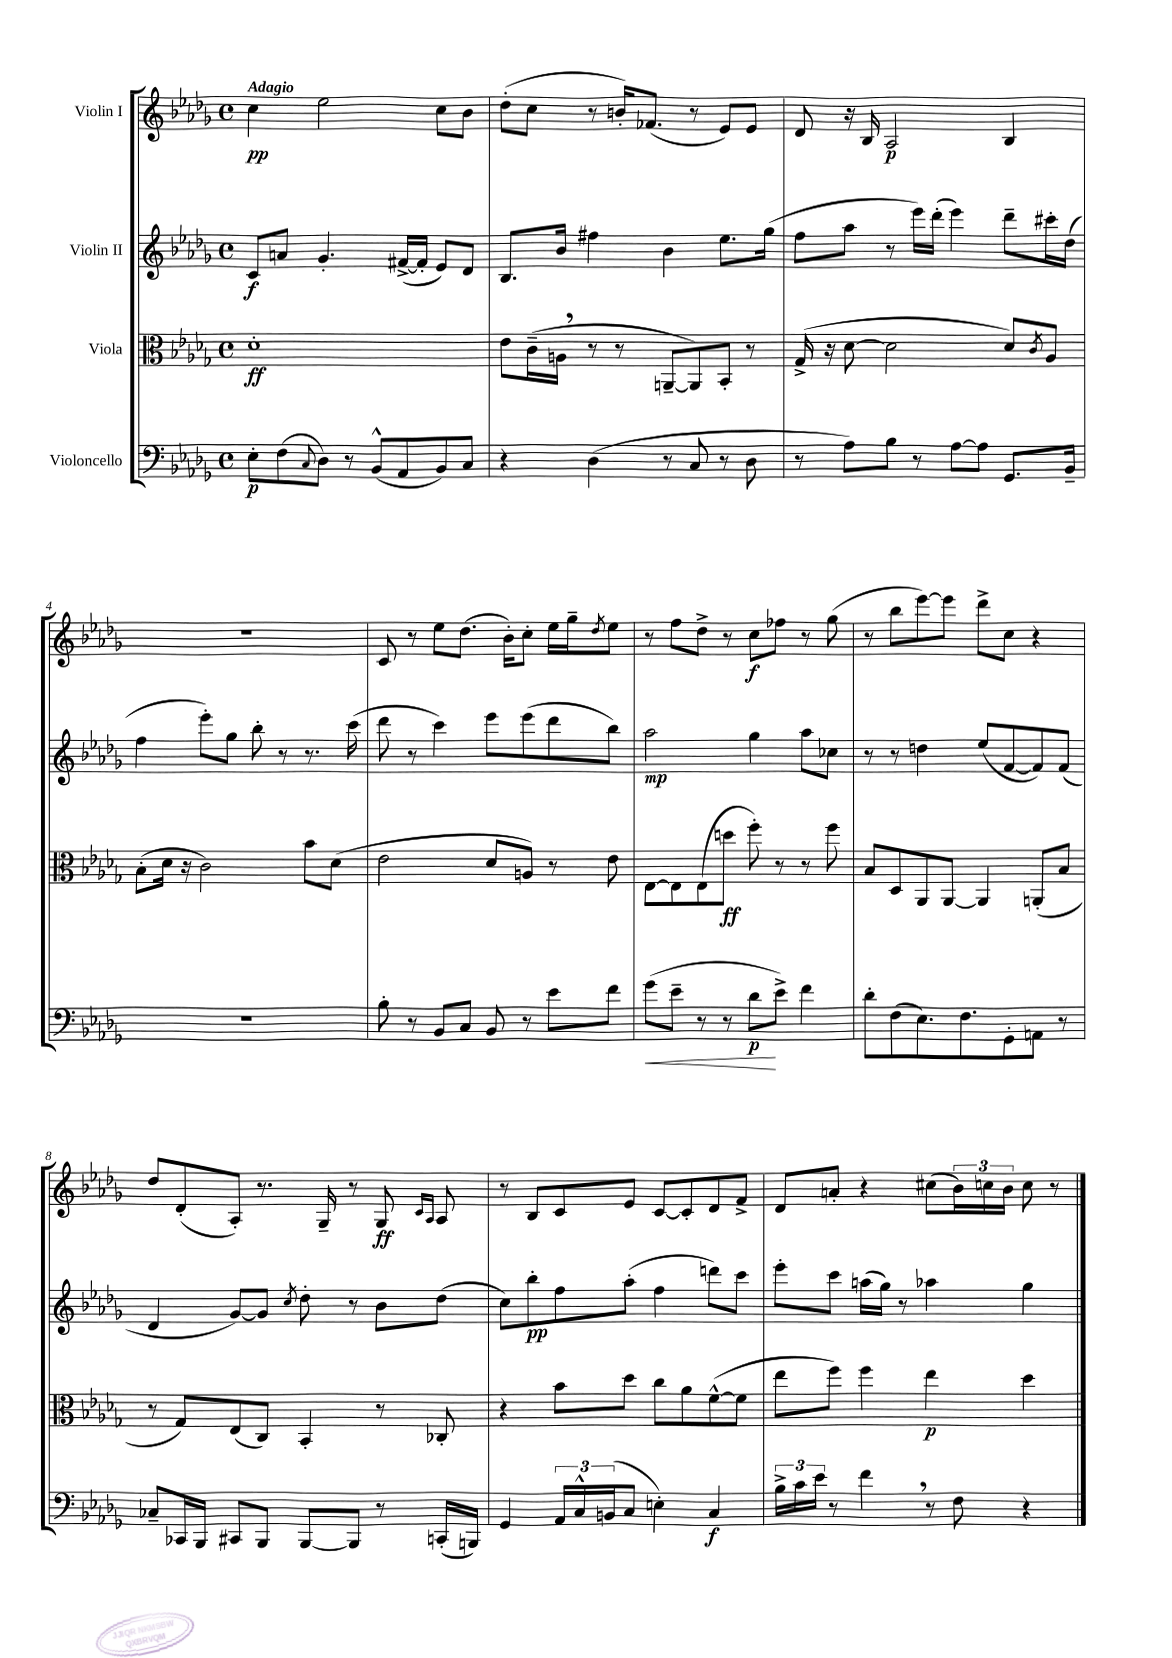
<<
\new StaffGroup <<
\new Staff = "s0" \with { instrumentName = "Violin I" } {
    \clef treble \key des \major \defaultTimeSignature \time 4/4 \tempo "Adagio"
    c''4\pp ees''2 c''8 bes'8 |
    des''8-.( c''8 r8 b'16-.) fes'8.( r8 ees'8) ees'8 |
    des'8 r16 bes16 aes2\p bes4 |
    R1 |
    c'8 r8 ees''8 des''8.( bes'16-.) c''8-. ees''16 ges''16-- \acciaccatura { des''8 } ees''8 |
    r8 f''8 des''8-> r8 c''8\f fes''8 r8 ges''8( |
    r8 bes''8 ees'''8~) ees'''8 des'''8-> c''8 r4 |
    des''8 des'8-.( aes8-.) r8. ges16-- r8 ges8\ff \grace { c'16 aes16 } aes8 |
    r8 bes8 c'8 ees'8 c'8~ c'8-. des'8 f'8-> |
    des'8 a'8-. r4 cis''8( \tuplet 3/2 { bes'16) c''16 bes'16 } c''8 r8 \bar "|." |
}
\new Staff = "s1" \with { instrumentName = "Violin II" } {
    \clef treble \key des \major \defaultTimeSignature \time 4/4
    c'8\f a'8 ges'4.-. fis'16~->( fis'16-. ees'8) des'8 |
    bes8. bes'16 fis''4 bes'4 ees''8. ges''16( |
    f''8 aes''8 r8 ees'''16) des'''16-.( ees'''4) des'''8-- cis'''16-. des''16( |
    f''4 ees'''8-.) ges''8 bes''8-. r8 r8. c'''16( |
    des'''8 r8 c'''4) ees'''8 ees'''8( des'''8 bes''8) |
    aes''2\mp ges''4 aes''8 ces''8 |
    r8 r8 d''4 ees''8( f'8~ f'8) f'8( |
    des'4 ges'8~) ges'8 \acciaccatura { c''8 } des''8-. r8 bes'8 des''8( |
    c''8) bes''8-.\pp f''8 aes''8-.( f''4 d'''8) c'''8 |
    ees'''8-. c'''8 a''16( ges''16) r8 aes''4 ges''4 \bar "|." |
}
\new Staff = "s2" \with { instrumentName = "Viola" } {
    \clef alto \key des \major \defaultTimeSignature \time 4/4
    des'1-.\ff |
    ees'8 c'16--( a16 \breathe r8 r8 a,8~-- a,8) bes,8-. r8 |
    ges16->( r16 des'8~ des'2 des'8) \acciaccatura { c'8 } aes8 |
    bes8-.( des'16 r16 c'2) bes'8 des'8( |
    ees'2 des'8 a8) r8 ees'8 |
    ees8~ ees8 ees8( d''8\ff f''8-.) r8 r8 f''8 |
    bes8 des8 aes,8 aes,8~ aes,4 a,8-.( bes8 |
    r8 ges8) ees8( c8) bes,4-. r8 ces8-. |
    r4 bes'8 des''8 c''8 aes'8 f'8~-^( f'8 |
    ees''8 f''8) f''4 ees''4\p des''4 \bar "|." |
}
\new Staff = "s3" \with { instrumentName = "Violoncello" } {
    \clef bass \key des \major \defaultTimeSignature \time 4/4
    ees8-.\p f8( \appoggiatura { c8 } des8) r8 bes,8-^( aes,8 bes,8) c8 |
    r4 des4( r8 c8 r8 des8 |
    r8 aes8) bes8 r8 aes8~ aes8 ges,8. bes,16-- |
    R1 |
    bes8-. r8 bes,8 c8 bes,8 r8 ees'8 f'8 |
    ges'8\<( ees'8-- r8 r8 des'8\p\! ees'8->) f'4 |
    des'8-. f8( ees8.) f8. ges,8-. a,8 r8 |
    ces8-- ces,16 bes,,16 cis,8 bes,,8 bes,,8~ bes,,8 r8 c,16-.( b,,16) |
    ges,4 \tuplet 3/2 { aes,16 c16-^ b,16( } c8 e4-.) c4\f |
    \tuplet 3/2 { bes16-> c'16 ees'16 } r8 f'4 \breathe r8 f8 r4 \bar "|." |
}
>>
>>
